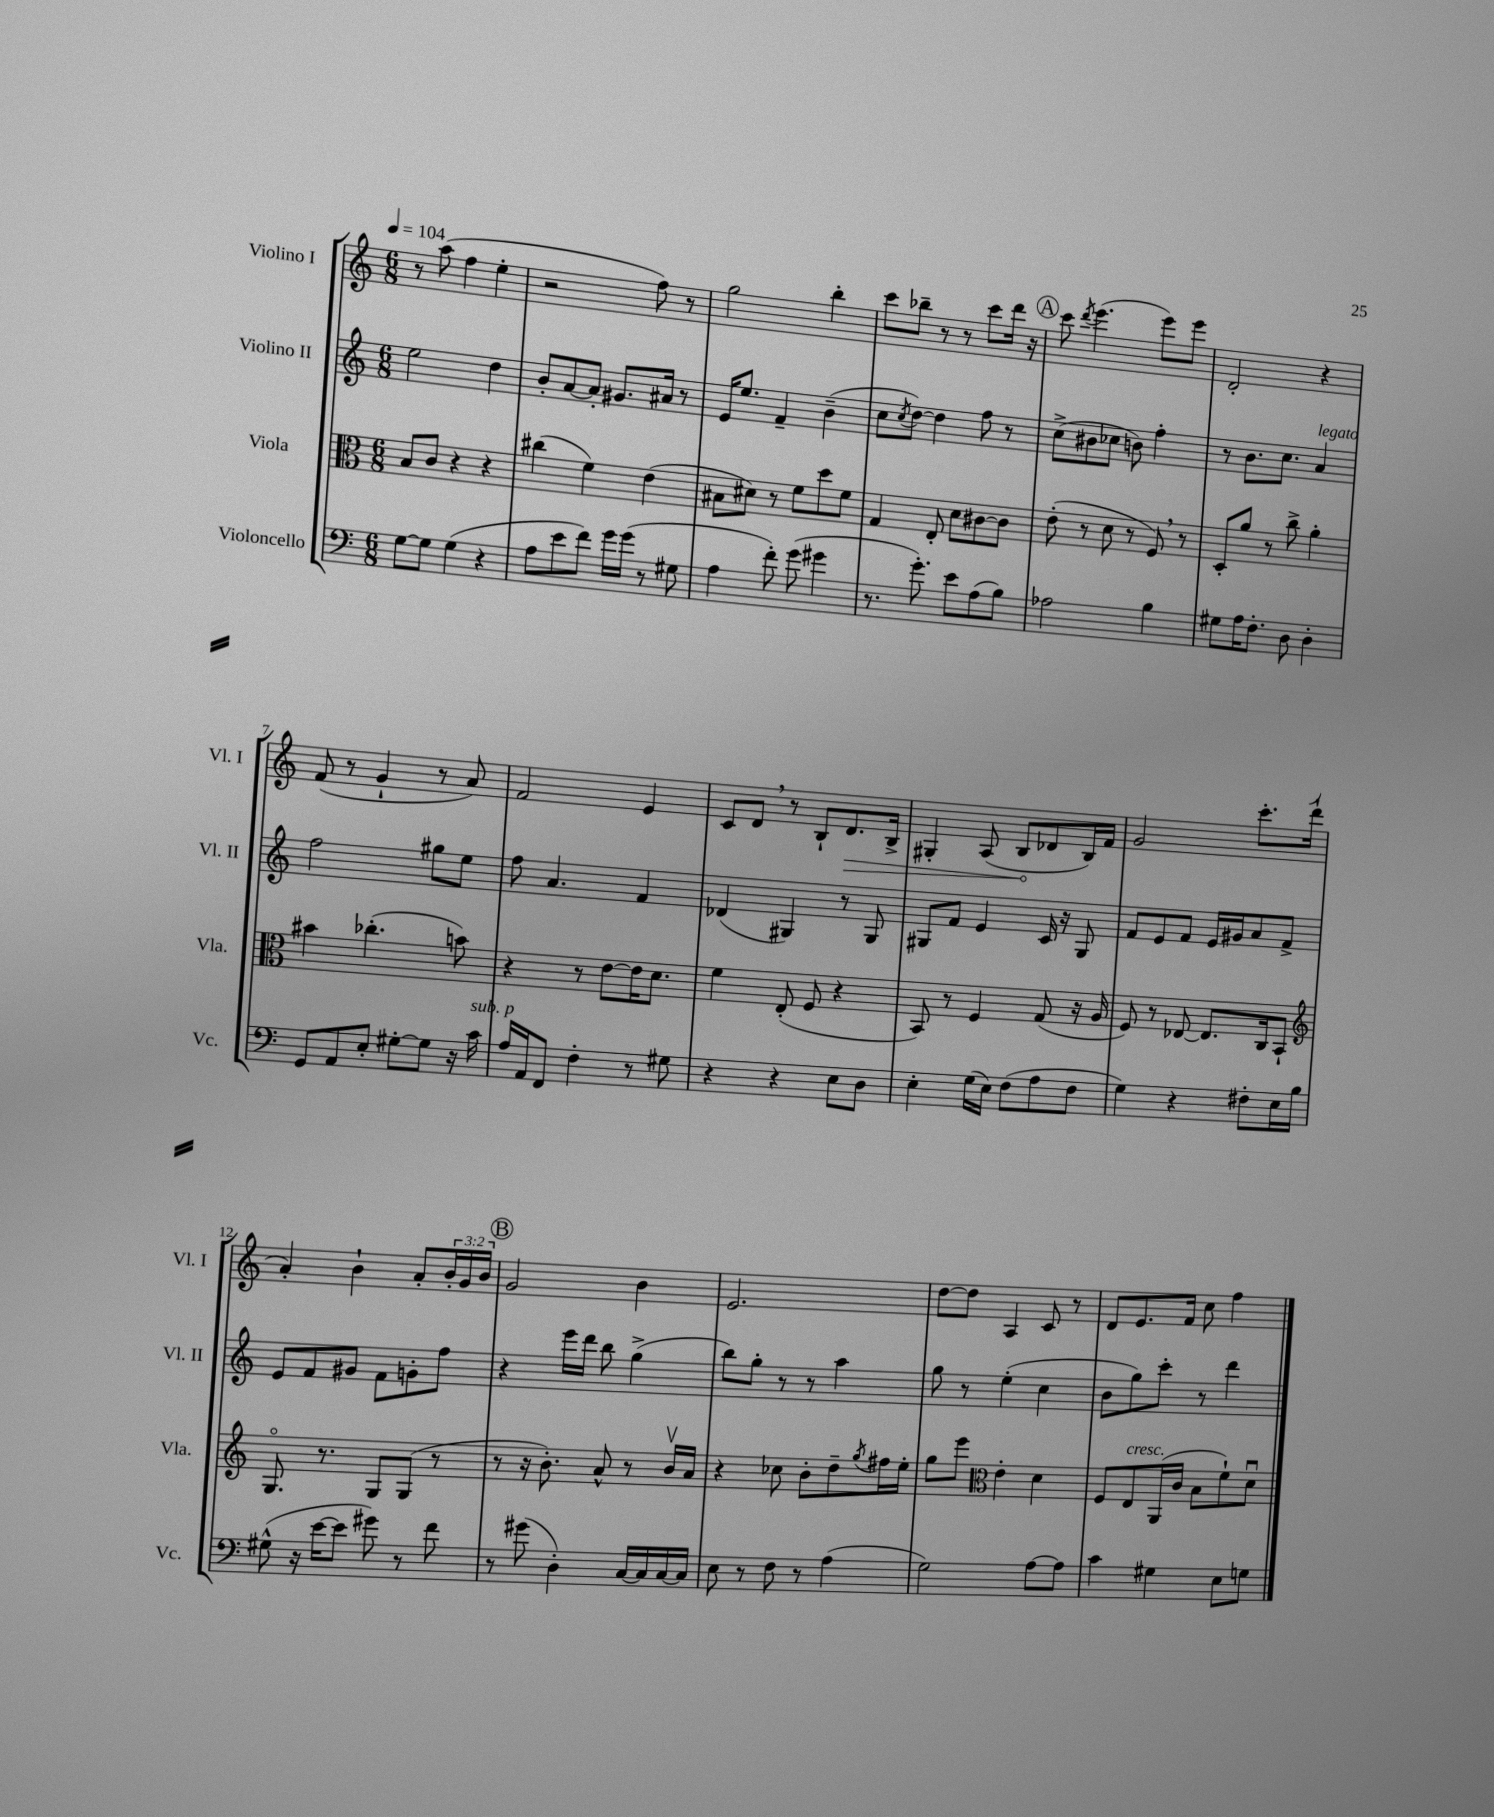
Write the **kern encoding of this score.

**kern	**kern	**kern	**kern
*staff4	*staff3	*staff2	*staff1
*clefF4	*clefC3	*clefG2	*clefG2
*k[]	*k[]	*k[]	*k[]
*M6/8	*M6/8	*M6/8	*M6/8
*MM104	*MM104	*MM104	*MM104
[8G	8B	2ee	8r
8G]	8c	.	(8aa
(4G	4r	.	4ff
4r	4r	4dd	4ee'
=	=	=	=
8A	(4cc#	8b'	2r
8e	.	[8a	.
8f)	4f)	8a']	.
16g	.	8.g#	.
(16g	.	.	.
8r	(4e	.	8ff)
.	.	16a#	.
8G#	.	8r	8r
=	=	=	=
4A	8B#	16e	2gg
.	.	8.ee	.
.	8d#)	.	.
8f')	8r	4f~	.
(8g	8f	.	.
4g#	8dd	(4b~	4bb'
.	8f	.	.
=	=	=	=
8.r	4G	8cc	8ccc
.	.	8qcc	.
.	.	[8dd)	8bb-~
8.g')	.	.	.
.	8E'	4dd]	8r
8e	8d	.	8r
(8A	[8c#	8ff	8ccc
8B)	8c#]	8r	16ddd
.	.	.	16r
=	=	=	=
2A-	(8e'	(8cc^	8ccc
.	.	.	8qddd
.	8r	8b#	(4.eee
.	8d	8cc-	.
.	8r	8b)	.
4B	8F)	4ff'	8eee)
.	8r	.	8eee
=	=	=	=
8G#	8D'	8r	2d'
16A	8a	8.b	.
8.F'	.	.	.
.	8r	.	.
.	.	8.cc	.
8D	8cc^	.	.
4D'	4a'	4a	4r
=	=	=	=
8GG	4b#	2ff	(8f
8AA	.	.	8r
8E'	(4.cc-'	.	4g`
[8G#'	.	.	.
8G#]	.	8gg#	8r
16r	8b)	8ee	8a)
16c	.	.	.
=	=	=	=
16A	4r	8ff	2f
16AA	.	.	.
8FF	.	4.a	.
4F'	8r	.	.
.	[8e	.	.
8r	16e]	4f	4e
.	8.d	.	.
8G#	.	.	.
=	=	=	=
4r	4f	(4d-	8c
.	.	.	8d
4r	(8E'	4G#)	8r
.	8F	.	8B`
8E	4r	8r	8.d
8D	.	8G#	.
.	.	.	16B^
=	=	=	=
4E'	8BB)	8G#	4G#'
.	8r	8f	.
(16G	4F	4e	(8A
16E)	.	.	.
(8F	.	.	8B
8A	(8G	16c	8d-
.	.	16r	.
8F	16r	8G#	16B)
.	16A	.	16f
=	=	=	=
4G)	8F)	8f	2g
.	8r	8e	.
4r	[8E-	8f	.
.	8.E-]	16e	.
.	.	16g#	.
8F#'	.	8a	8.ccc'
.	16C	.	.
16E	8BB`	8f^	.
16B	.	.	(16ddd`
=	=	=	=
*	*clefG2	*	*
(8G#^^	8.Go	8e	4a')
16r	.	8f	.
[16e	8.r	.	.
8e]	.	8g#	4b`
8g#)	8G	8f	.
8r	(8G	8g'	8a'
8f	8r	8ff	24b'
.	.	.	24g
.	.	.	24b
=	=	=	=
8r	8r	4r	2g
(8g#	16r	.	.
.	8.b')	.	.
4D')	.	16eee	.
.	.	16ddd	.
.	8a^^	8bb	.
[16C	8r	(4gg^	4b
16C]	.	.	.
[16C	16bv	.	.
16C]	16a	.	.
=	=	=	=
8E	4r	8bb)	2.e
8r	.	8gg'	.
8F	8cc-	8r	.
8r	8b'	8r	.
(4A	8dd~	4aa	.
.	8qgg	.	.
.	16ff#	.	.
.	16ee'	.	.
=	=	=	=
2G)	8gg	8gg	[8dd
.	8eee	8r	8dd]
*	*clefC3	*	*
.	4e'	(4ee'	4A
[8A	4d	4cc	8c
8A]	.	.	8r
=	=	=	=
4c	8F	8b	8d
.	8E	8gg)	8.e
4G#	(16AA	8ccc'	.
.	16c	.	16f
.	8B	8r	8cc
8E	8f`)	4ddd	4ff
8G	8du	.	.
==	==	==	==
*-	*-	*-	*-
